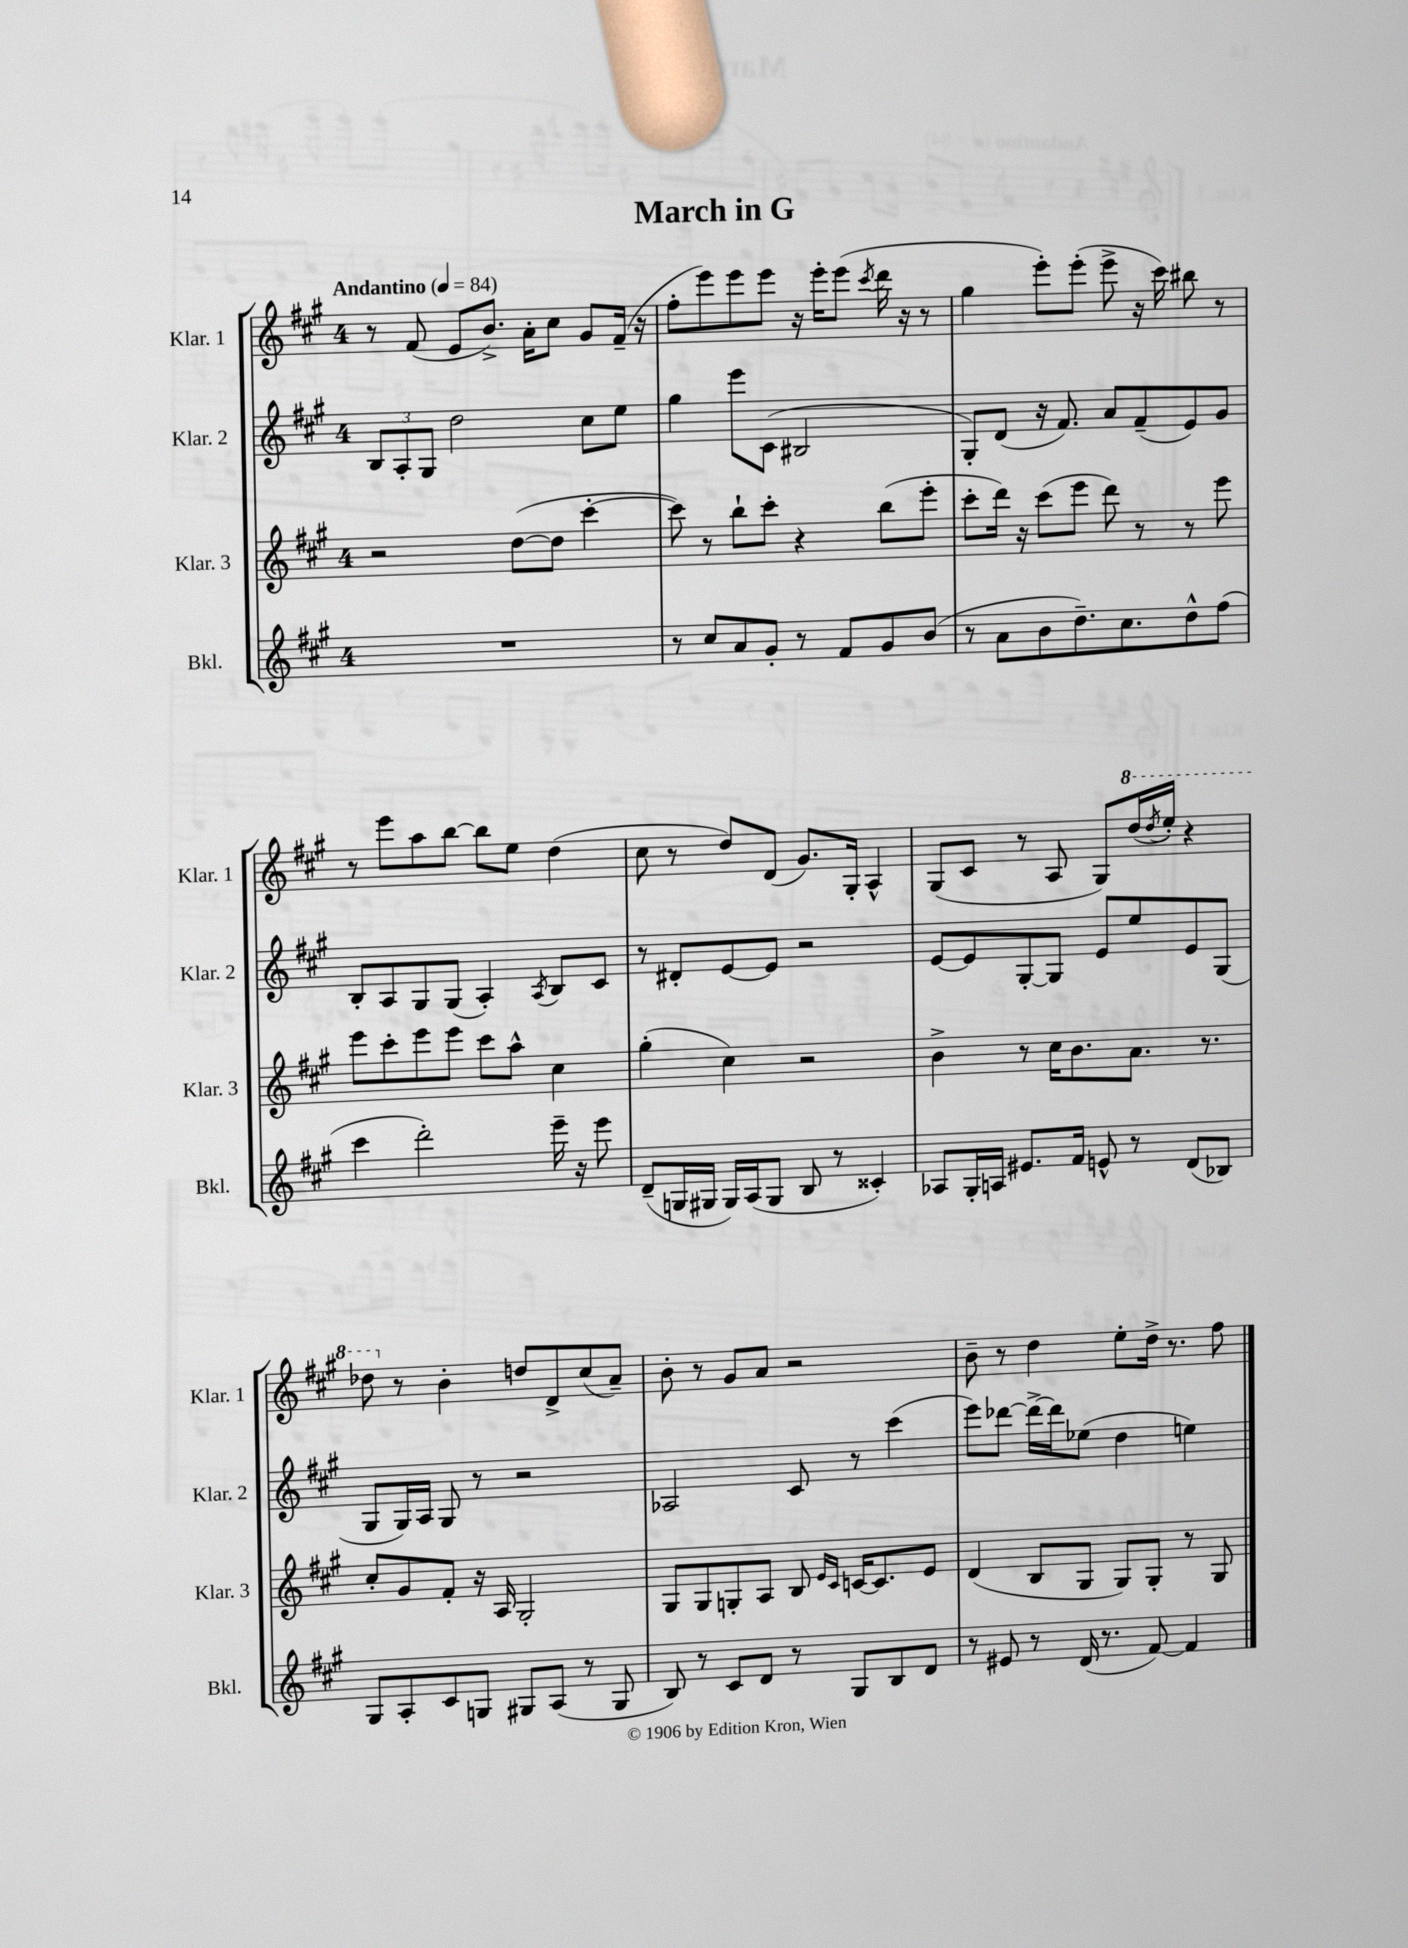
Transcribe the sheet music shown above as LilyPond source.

\header { title = "March in G" }
<<
\new StaffGroup <<
\new Staff = "s0" \with { instrumentName = "Klar. 1" shortInstrumentName = "Klar. 1" } {
    \clef treble \key a \major \once \override Staff.TimeSignature.style = #'single-digit \time 4/4 \tempo "Andantino" 4 = 84
    r8 fis'8( e'8 b'8.->) a'16-. cis''8 gis'8 fis'16--( r16 |
    fis''8-. e'''8) e'''8 e'''8 r16 e'''16-. e'''8( \acciaccatura { cis'''8 } d'''16 r16 r8 |
    gis''4 e'''8-.) e'''8-.( e'''8-> r16 cis'''16) bis''8 r8 |
    r8 e'''8 a''8 b''8~ b''8 e''8 d''4( |
    cis''8 r8 d''8) d'8( gis'8.) gis16-. a4-^ |
    gis8( cis'8 r8 a8 gis8) \ottava #1 d'''16( \acciaccatura { d'''8 } e'''16-.) r4 |
    des'''8 \ottava #0 r8 b'4-. d''!8 d'8-> cis''8( a'8--) |
    b'8-. r8 gis'8 a'8 r2 |
    b'8-- r8 d''4 e''8-. d''16-> r8. fis''8 \bar "|." |
}
\new Staff = "s1" \with { instrumentName = "Klar. 2" shortInstrumentName = "Klar. 2" } {
    \clef treble \key a \major \once \override Staff.TimeSignature.style = #'single-digit \time 4/4
    \tuplet 3/2 { b8 a8-. gis8 } d''2 cis''8 e''8 |
    gis''4 e'''8 cis'8( bis2 |
    gis8-.) d'8( r16 fis'8.) a'8 fis'8--( e'8) gis'8 |
    b8-. a8 gis8 gis8( a4-.) \acciaccatura { a8 } b8 cis'8 |
    r8 dis'8-. e'8~ e'8 r2 |
    e'8~ e'8 gis8~-. gis8 e'8 e''8 e'8 gis8( |
    gis8 gis16) a16 gis8 r8 r2 |
    aes2 cis'8 r8 cis'''4( |
    e'''8) des'''8~ des'''16~-> des'''16 ees''8( d''4 e''4) \bar "|." |
}
\new Staff = "s2" \with { instrumentName = "Klar. 3" shortInstrumentName = "Klar. 3" } {
    \clef treble \key a \major \once \override Staff.TimeSignature.style = #'single-digit \time 4/4
    r2 d''8~( d''8 cis'''4~-. |
    cis'''8) r8 b''8-! cis'''8-. r4 b''8( e'''8-. |
    cis'''8-. d'''16) r16 cis'''8( e'''8 d'''8) r8 r8 e'''8 |
    e'''8 cis'''8-. e'''8 e'''8 cis'''8 a''8-^ cis''4 |
    gis''4-.( cis''4) r2 |
    b'4-> r8 cis''16 b'8. a'8. r8. |
    cis''8-. gis'8 fis'8-. r16 a16 gis2-. |
    gis8 gis8 g8-. a8 b8 \grace { e'16 cis'16 } c'16~ c'8. e'8 |
    d'4( b8 gis8 gis8) gis8-. r8 gis8 \bar "|." |
}
\new Staff = "s3" \with { instrumentName = "Bkl." shortInstrumentName = "Bkl." } {
    \clef treble \key a \major \once \override Staff.TimeSignature.style = #'single-digit \time 4/4
    R1 |
    r8 cis''8 a'8 gis'8-. r8 fis'8 gis'8 b'8( |
    r8 a'8 b'8 d''8.--) cis''8. d''8-^ fis''8( |
    cis'''4 d'''2-.) e'''16-- r16 e'''8 |
    d'8--( g16 gis16 gis16) a16( gis8 b8 r8 cisis'4-.) |
    aes8 gis16-. a16 eis'8. fis'16 e'8-^ r8 d'8( bes8) |
    gis8 a8-. cis'8 g8 gis8 a8( r8 gis8 |
    b8) r8 cis'8 d'8 r8 gis8 b8 d'8 |
    r8 eis'8 r8 d'16( r8. fis'8~) fis'4 \bar "|." |
}
>>
>>
\layout { \context { \Score \remove "Bar_number_engraver" } }
